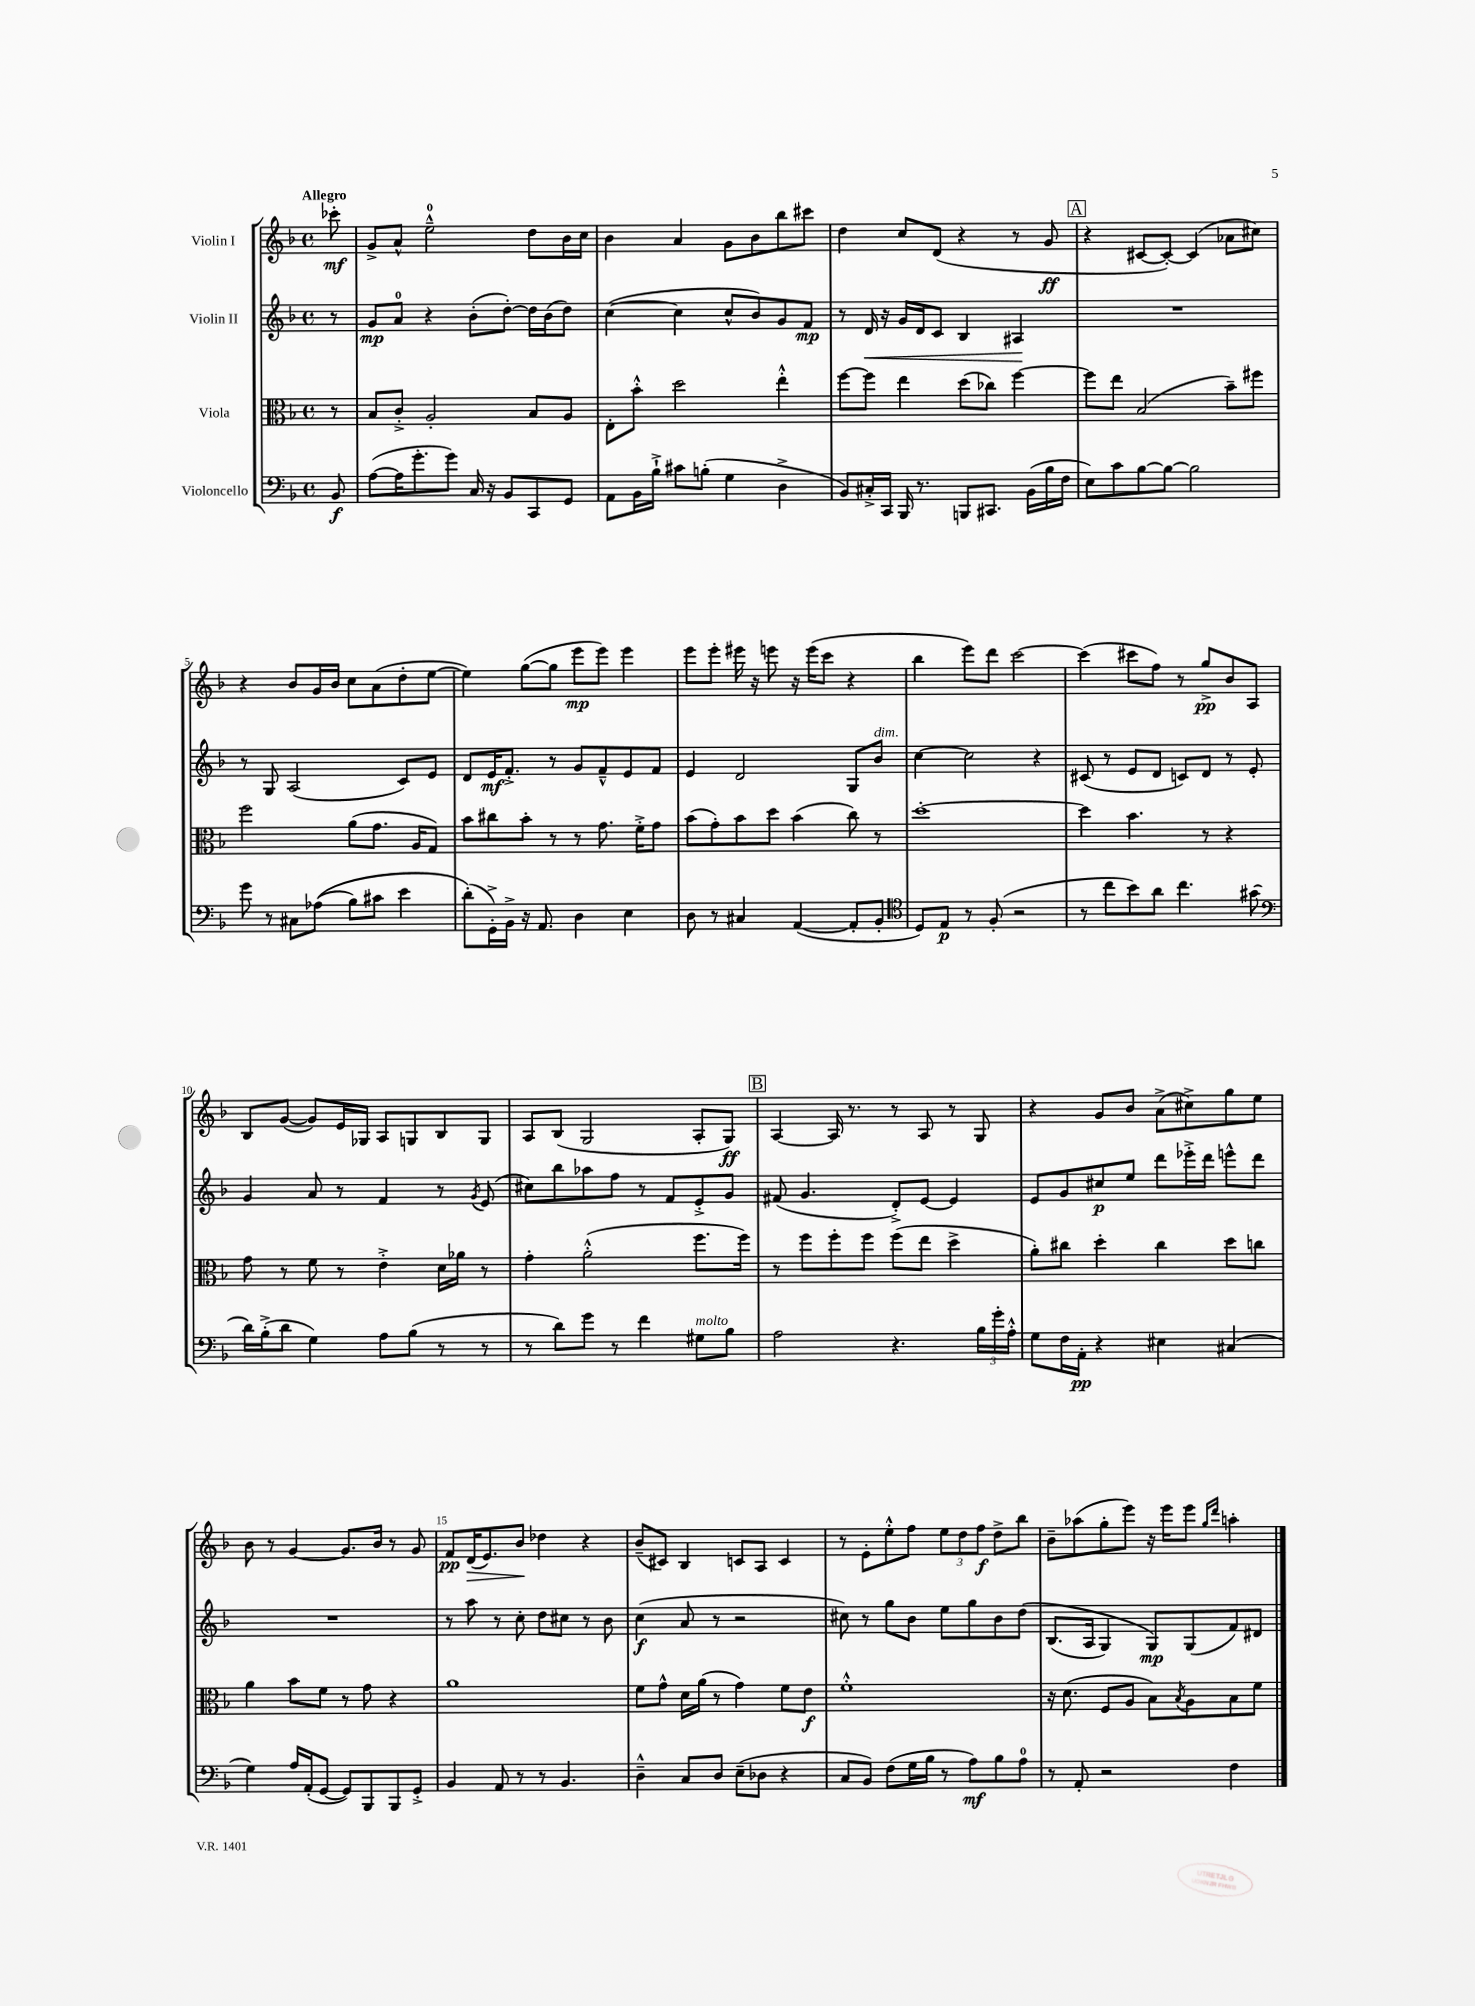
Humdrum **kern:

**kern	**dynam	**kern	**dynam	**kern	**dynam	**kern	**dynam
*part4	*part4	*part3	*part3	*part2	*part2	*part1	*part1
*staff4	*staff4	*staff3	*staff3	*staff2	*staff2	*staff1	*staff1
*I"Violoncello	*	*I"Viola	*	*I"Violin II	*	*I"Violin I	*
*clefF4	*	*clefC3	*	*clefG2	*	*clefG2	*
*k[b-]	*	*k[b-]	*	*k[b-]	*	*k[b-]	*
*M4/4	*	*M4/4	*	*M4/4	*	*M4/4	*
*met(c)	*	*met(c)	*	*met(c)	*	*met(c)	*
=	=	=	=	=	=	=	=
!	!	!	!	!	!	!LO:TX:a:B:t=Allegro	!
8BB-/	f	8r	.	8r	.	8ccc-X'\	mf
=1	=1	=1	=1	=1	=1	=1	=1
([8A\L	.	8B-/L	.	8g/L	mp	8g^/L	.
16A\K]	.	8c'^/J	.	8a/J	.	8a^^/J	.
8.g'\	.	.	.	.	.	.	.
.	.	2A'/	.	4r	.	2ee~^^\	.
8g\J)	.	.	.	.	.	.	.
16C/	.	.	.	(8b-'\L	.	.	.
16r	.	.	.	.	.	.	.
8BB-/L	.	.	.	[8dd'\J)	.	.	.
8CC/	.	8B-/L	.	16dd\LL]	.	8dd\L	.
.	.	.	.	(16b-\J	.	.	.
8GG/J	.	8A/J	.	8dd\J)	.	16b-\L	.
.	.	.	.	.	.	16cc\JJ	.
=2	=2	=2	=2	=2	=2	=2	=2
8AA\L	.	8E'\L	.	([4cc\	.	4b-\	.
16BB-\L	.	8b-'^^\J	.	.	.	.	.
16B-`^\JJ	.	.	.	.	.	.	.
8c#X\L	.	2dd\	.	4cc\]	.	4a/	.
(8Bn'\J	.	.	.	.	.	.	.
4G\	.	.	.	8cc^^/L	.	8g\L	.
.	.	.	.	8b-/)	.	8b-\	.
4D^\	.	4ee'^^\	.	8g/	.	8bb-\	.
.	.	.	.	8f/J	mp	8ccc#X\J	.
=3	=3	=3	=3	=3	=3	=3	=3
8BB-/L)	.	[8ff\L	.	8r	.	4dd\	.
!	!	!	!	!	!LO:HP:b	!	!
16C#X'^/L	.	8ff\J]	.	16d/	<	.	.
16CC/JJ	.	.	.	16r	.	.	.
16BBB-/	.	4ee\	.	16g/LL	.	8cc/L	.
8.r	.	.	.	16d/J	.	.	.
.	.	.	.	8c/J	.	(8d/J	.
8BBBn/L	.	(8dd\L	.	4B-/	.	4r	.
8.CC#X/J	.	8cc-X\J)	.	.	.	.	.
.	.	[4ff\	.	4A#X/	.	8r	.
(16BB-\LL	.	.	.	.	.	.	.
16B-\	.	.	.	.	.	8g/	ff
16F\JJ	.	.	.	.	.	.	.
.	.	.	.	.	[	.	.
!!LO:REH:place=s1:t=A
=4	=4	=4	=4	=4	=4	=4	=4
8E\L)	.	8ff\L]	.	1r	.	4r	.
8c\	.	8ee\J	.	.	.	.	.
[8B-\	.	(2B-/	.	.	.	[8c#X/L	.
8B-\J_	.	.	.	.	.	8c#'/J_)	.
2B-\]	.	.	.	.	.	(4c#/]	.
.	.	8b-~\L)	.	.	.	8a-X\L	.
.	.	8ff#X\J	.	.	.	8cc#X\J)	.
!!LO:LB:g=z
=5	=5	=5	=5	=5	=5	=5	=5
8g\	.	2ff\	.	8r	.	4r	.
8r	.	.	.	8G/	.	.	.
8C#X\L	.	.	.	(2A/	.	8b-/L	.
((8A-X\J	.	.	.	.	.	16g/L	.
.	.	.	.	.	.	16b-/JJ	.
8B-\L)	.	(8a\L	.	.	.	8cc\L	.
8c#X\J	.	8.g\J	.	.	.	(8a\	.
4e\	.	.	.	8c/L)	.	8dd'\	.
.	.	16A/KL	.	.	.	.	.
.	.	8G/J)	.	8e/J	.	[8ee\J	.
=6	=6	=6	=6	=6	=6	=6	=6
(8d'\L)	.	8b-\L	.	8d/L	.	4ee\])	.
16GG'^\L)	.	8cc#X\	.	16e/K	mf	.	.
16BB-^\JJ	.	.	.	8.f'^/J	.	.	.
16r	.	8b-'\J	.	.	.	([8gg\L	.
8.AA/	.	.	.	.	.	.	.
.	.	8r	.	8r	.	8gg\J]	.
4D\	.	8r	.	8g/L	.	8eee\L	mp
.	.	8.g\	.	8f~^^/	.	8eee\J)	.
4E\	.	.	.	8e/	.	4eee\	.
.	.	16f'^\KL	.	.	.	.	.
.	.	8g\J	.	8f/J	.	.	.
=7	=7	=7	=7	=7	=7	=7	=7
8D\	.	(8b-\L	.	4e/	.	8eee\L	.
8r	.	8g'\)	.	.	.	8eee'\J	.
4C#X/	.	8b-\	.	2d/	.	16eee#X\	.
.	.	.	.	.	.	16r	.
.	.	8dd\J	.	.	.	8eeen\	.
([4AA/	.	(4b-\	.	.	.	16r	.
.	.	.	.	.	.	(16eee\KL	.
.	.	.	.	.	.	8ccc\J	.
8AA'/L]	.	8cc\)	.	8G/L	.	4r	.
!	!	!	!	!LO:TX:a:i:t=dim.	!	!	!
8BB-'/J	.	8r	.	8b-/J	.	.	.
=8	=8	=8	=8	=8	=8	=8	=8
*clefC4	*	*	*	*	*	*	*
8D/L)	.	[1dd'	.	[4cc\	.	4bb-\	.
8E/J	p	.	.	.	.	.	.
8r	.	.	.	2cc\]	.	8eee\L)	.
(8F'/	.	.	.	.	.	8ddd\J	.
2r	.	.	.	.	.	[2ccc\	.
.	.	.	.	4r	.	.	.
=9	=9	=9	=9	=9	=9	=9	=9
8r	.	4dd\]	.	(8c#X/	.	(4ccc\]	.
8cc\L	.	.	.	8r	.	.	.
8b-\)	.	4.b-\	.	8e/L	.	8ccc#X\L	.
8a\J	.	.	.	8d/J	.	8ff\J)	.
4.cc\	.	.	.	8cn/L)	.	8r	.
.	.	8r	.	8d/J	.	8gg^/L	pp
.	.	4r	.	8r	.	8b-/	.
(8g#X\	.	.	.	8e'/	.	8A/J	.
!!LO:LB:g=z
=10	=10	=10	=10	=10	=10	=10	=10
*clefF4	*	*	*	*	*	*	*
16d\LL)	.	8g\	.	4g/	.	8B-/L	.
(16B-'^\J	.	.	.	.	.	.	.
8d\J	.	8r	.	.	.	([8g/J	.
4G\)	.	8f\	.	8a/	.	8g/L])	.
.	.	8r	.	8r	.	16e/L	.
.	.	.	.	.	.	16G-X/JJ	.
8A\L	.	4e'^\	.	4f/	.	8A/L	.
(8B-\J	.	.	.	.	.	8Gn/	.
8r	.	16d\LL	.	8r	.	8B-/	.
.	.	16a-X\JJ	.	.	.	.	.
.	.	.	.	8qg/	.	.	.
8r	.	8r	.	(8e/	.	8G/J	.
=11	=11	=11	=11	=11	=11	=11	=11
8r	.	4g'\	.	8cc#X\L)	.	8A/L	.
8d\L)	.	.	.	8bb-\	.	(8B-/J	.
8g\J	.	(2a'^^\	.	8aa-X\	.	2G/	.
8r	.	.	.	8ff\J	.	.	.
4f\	.	.	.	8r	.	.	.
.	.	.	.	8f/L	.	.	.
!LO:TX:a:i:t=molto	!	!	!	!	!	!	!
8G#X\L	.	8.ff\L	.	8e'^/	.	8A'/L	.
8B-\J	.	.	.	8g/J	.	8G/J)	ff
.	.	16ff\Jk)	.	.	.	.	.
!!LO:REH:place=s1:t=B
=12	=12	=12	=12	=12	=12	=12	=12
2A\	.	8r	.	(8f#X/	.	[4A/	.
.	.	8ff\L	.	4.g/	.	.	.
.	.	8ff'\	.	.	.	16A/]	.
.	.	.	.	.	.	8.r	.
.	.	8ff\J	.	.	.	.	.
4.r	.	(8ff\L	.	8d'^/L)	.	8r	.
.	.	8ee\J	.	[8e/J	.	8A/	.
.	.	4dd^\	.	4e/]	.	8r	.
24B-\LL	.	.	.	.	.	8G/	.
24g'\	.	.	.	.	.	.	.
24A'^^\JJ	.	.	.	.	.	.	.
=13	=13	=13	=13	=13	=13	=13	=13
8G\L	.	8a'\L)	.	8e/L	.	4r	.
16F\L	.	8cc#X\J	.	8g/	.	.	.
16AA'\JJ	pp	.	.	.	.	.	.
4r	.	4dd'\	.	8cc#X/	p	8g/L	.
.	.	.	.	8ee/J	.	8b-/J	.
4E#X\	.	4cc#\	.	8ddd\L	.	(8a^\L	.
.	.	.	.	16eee-X'^\L	.	8cc#X^\)	.
.	.	.	.	16ddd\JJ	.	.	.
(4C#X/	.	8dd\L	.	8eeen^^\L	.	8gg\	.
.	.	8ccn\J	.	8ddd\J	.	8ee\J	.
!!LO:LB:g=z
=14	=14	=14	=14	=14	=14	=14	=14
4G\)	.	4a\	.	1r	.	8b-\	.
.	.	.	.	.	.	8r	.
16A/LL	.	8b-\L	.	.	.	[4g/	.
(16AA'/J	.	.	.	.	.	.	.
[8GG/J	.	8f\J	.	.	.	.	.
8GG/L])	.	8r	.	.	.	8.g/L]	.
8BBB-/	.	8g\	.	.	.	.	.
.	.	.	.	.	.	16b-/Jk	.
8BBB-/	.	4r	.	.	.	8r	.
8GG'^/J	.	.	.	.	.	8g/	.
=15	=15	=15	=15	=15	=15	=15	=15
4BB-/	.	1a	.	8r	.	8f/L	pp
!	!	!	!	!	!	!	!LO:HP:b
.	.	.	.	8aa\	.	(16d/K	>
.	.	.	.	.	.	8.e/)	.
8AA/	.	.	.	8r	.	.	.
8r	.	.	.	8cc'\	.	8b-/J	.
8r	.	.	.	8dd\L	.	4dd-X\	]
4.BB-/	.	.	.	8cc#X\J	.	.	.
.	.	.	.	8r	.	4r	.
.	.	.	.	8b-\	.	.	.
=16	=16	=16	=16	=16	=16	=16	=16
4D~^^\	.	8f\L	.	(4cc\	f	(8b-~/L	.
.	.	8g^^\J	.	.	.	8c#X/J)	.
8C/L	.	16d\LL	.	8a/	.	4B-/	.
.	.	(16a\JJ	.	.	.	.	.
8D/J	.	8r	.	8r	.	.	.
(8E~\L	.	4g\)	.	2r	.	8cn/L	.
8D-X\J	.	.	.	.	.	8A/J	.
4r	.	8f\L	.	.	.	4c/	.
.	.	8e\J	f	.	.	.	.
=17	=17	=17	=17	=17	=17	=17	=17
8C/L	.	1f'^^	.	8cc#X\)	.	8r	.
8BB-/J)	.	.	.	8r	.	8e'\L	.
(8F\L	.	.	.	8gg\L	.	8ee'^^\	.
16G\L	.	.	.	8b-\J	.	8ff\J	.
16B-\JJ	.	.	.	.	.	.	.
8r	.	.	.	8ee\L	.	12ee\L	.
.	.	.	.	.	.	12dd\	.
8A\L)	mf	.	.	8gg\	.	.	.
.	.	.	.	.	.	12ff\J	f
8B-\	.	.	.	8b-\	.	8dd^\L	.
8A\J	.	.	.	(8dd\J	.	8bb-\J	.
=18	=18	=18	=18	=18	=18	=18	=18
8r	.	16r	.	(8.B-/L	.	8b-~\L	.
.	.	(8.d\	.	.	.	.	.
8AA'/	.	.	.	.	.	(8aa-X\	.
.	.	.	.	16A/Jk	.	.	.
2r	.	8F/L	.	4G/)	.	8gg'\	.
.	.	8A/J	.	.	.	8eee\J)	.
.	.	8B-\L)	.	8G/L)	mp	16r	.
.	.	.	.	.	.	16eee\KL	.
.	.	8qB-/	.	.	.	.	.
.	.	8A\	.	(8G/	.	8eee\J	.
.	.	.	.	.	.	16qqgg/LL	.
.	.	.	.	.	.	16qqddd/JJ	.
4F\	.	8B-\	.	8f/)	.	4aan'\	.
.	.	8f\J	.	8d#X/J	.	.	.
==	==	==	==	==	==	==	==
*-	*-	*-	*-	*-	*-	*-	*-
